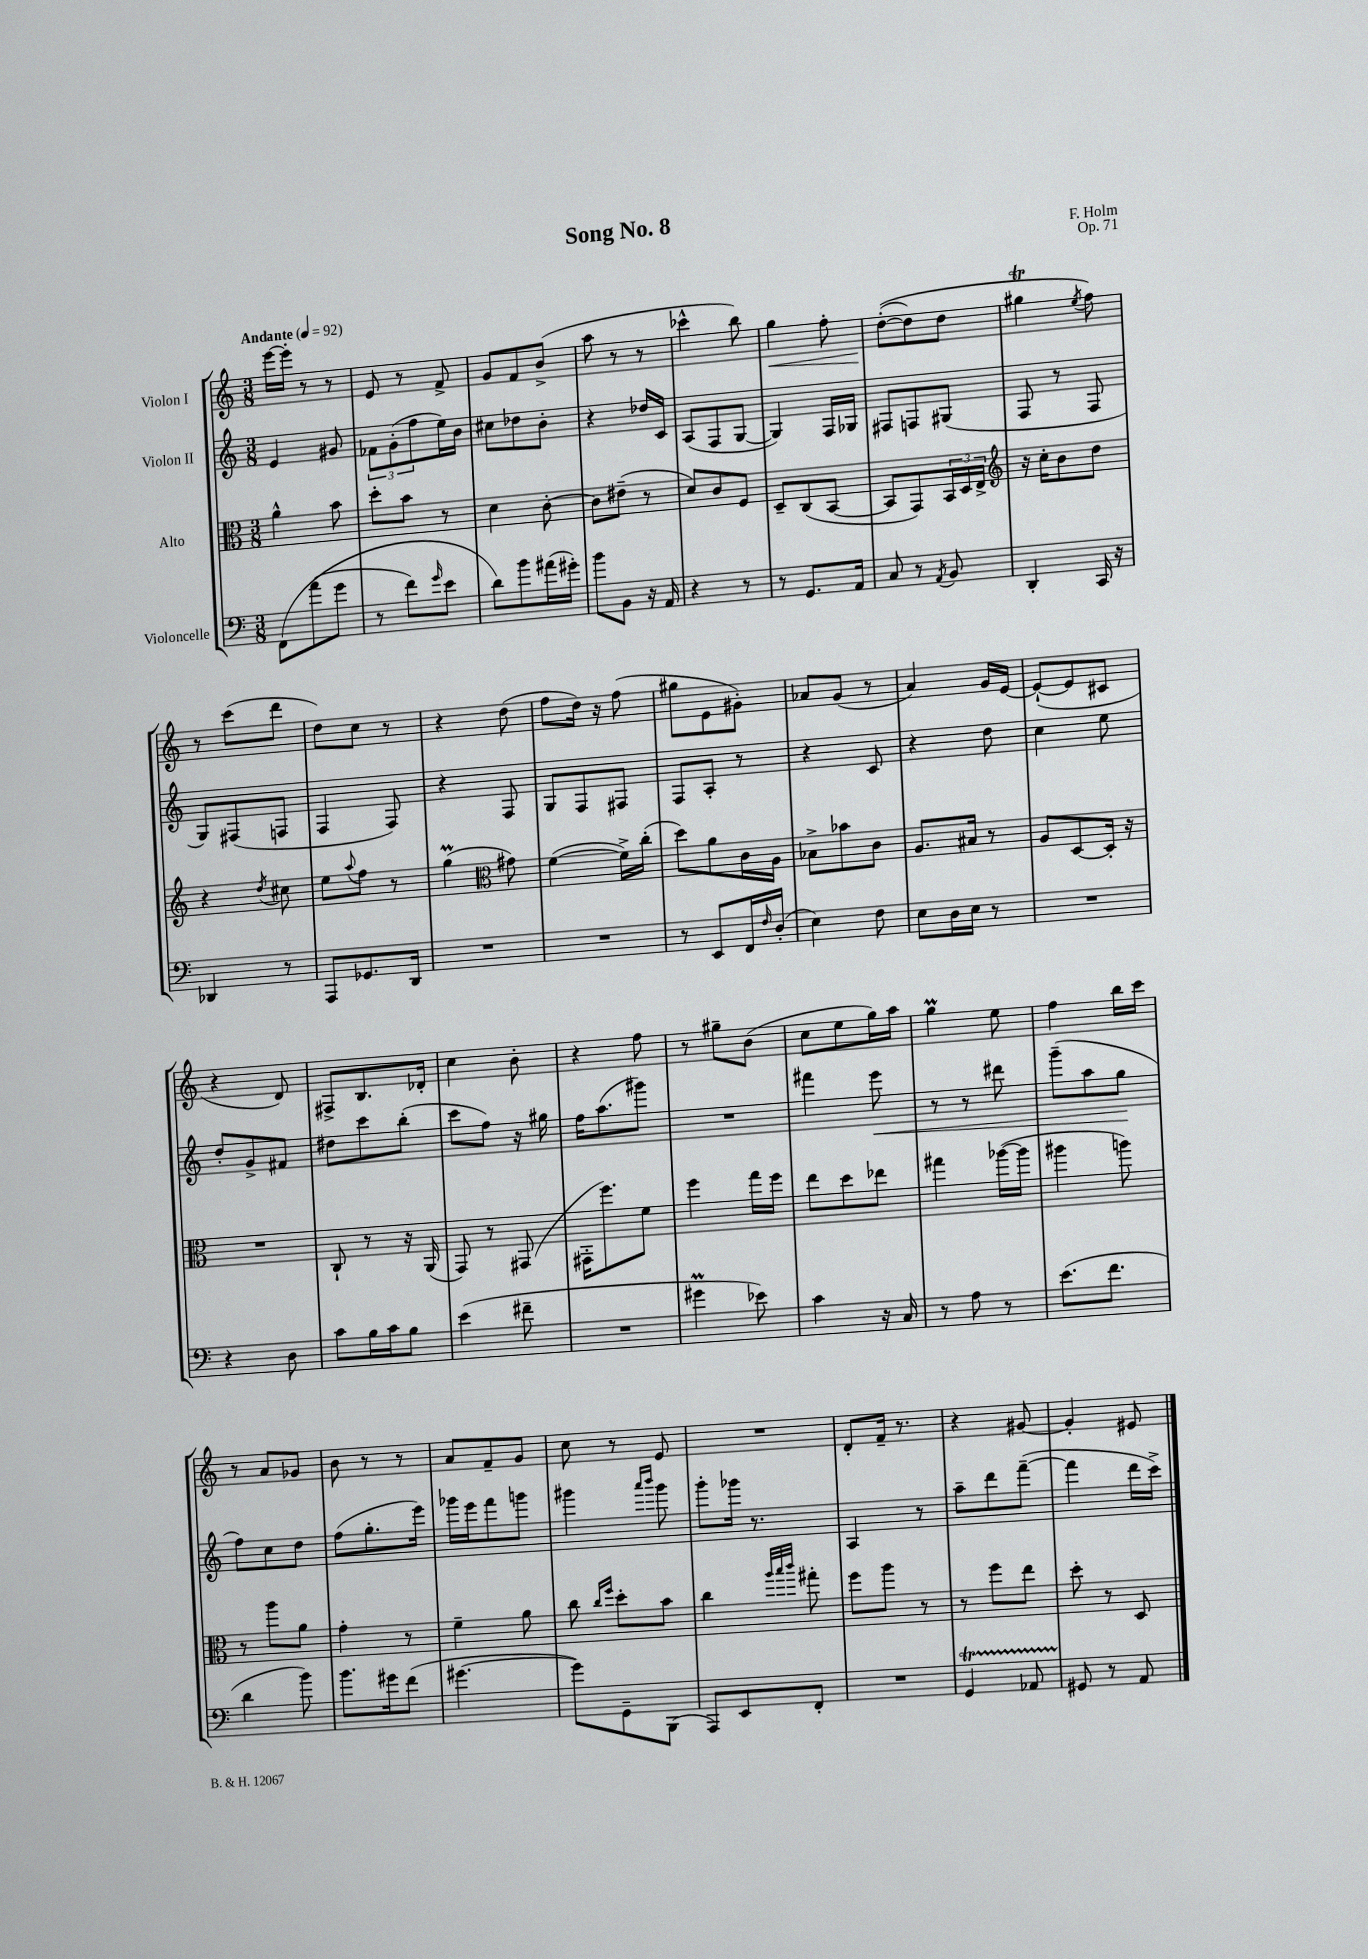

**kern	**kern	**kern	**dynam	**kern	**dynam
*part4	*part3	*part2	*part2	*part1	*part1
*staff4	*staff3	*staff2	*staff2	*staff1	*staff1
*I"Violoncelle	*I"Alto	*I"Violon II	*	*I"Violon I	*
*clefF4	*clefC3	*clefG2	*	*clefG2	*
*k[]	*k[]	*k[]	*	*k[]	*
*M3/8	*M3/8	*M3/8	*	*M3/8	*
*MM92	*MM92	*MM92	*	*MM92	*
=1	=1	=1	=1	=1	=1
!	!	!	!	!LO:TX:a:B:t=Andante	!
(8FF\L	4a^^\	4e/	.	[16eee\LL	.
.	.	.	.	16eee'\JJ]	.
(8a\	.	.	.	8r	.
8g\J	8b\	8g#X/	.	8r	.
=2	=2	=2	=2	=2	=2
8r	8dd'\L	12f-X\L	.	8e/	.
.	.	(12g'\	.	.	.
8f\L)	8b\J	.	.	8r	.
.	.	12ff\	.	.	.
16qqg/	.	.	.	.	.
8e\J	8r	16ee\L)	.	8f^/	.
.	.	16b\JJ	.	.	.
=3	=3	=3	=3	=3	=3
8d\L)	4d\	8cc#X\L	.	8g/L	.
8b\	.	8dd-X\	.	8f/	.
(16a#X\L	[8c'\	8b'\J	.	(8b^/J	.
16g#X'\JJ)	.	.	.	.	.
=4	=4	=4	=4	=4	=4
8b\L	8c\L]	4r	.	8aa\	.
8BB\J	(8e#X~\J	.	.	8r	.
16r	8r	16dd-X/LL	.	8r	.
16AA/	.	16c/JJ	.	.	.
=5	=5	=5	=5	=5	=5
4r	8d/L)	(8A/L	.	4ccc-X^^\	.
.	8c/	8F/	.	.	.
8r	8F/J	[8G/J	.	8bb\)	.
=6	=6	=6	=6	=6	=6
!	!	!	!	!	!LO:HP:b
8r	8D~/L	4G/])	.	4gg\	<
8.GG/L	(8C/	.	.	.	.
.	[8BB/J	16F/LL	.	8ff'\	.
16AA/Jk	.	16G-X/JJ	.	.	.
=7	=7	=7	=7	=7	=7
8C/	8BB/L]	8F#X/L	.	(([8dd'\L	.
8r	8GG/)	8Fn/	.	8dd\])	[
8qAA/	.	.	.	.	.
8BB/	24BB/L	(8G#X/J	.	8dd\J	.
.	24D/	.	.	.	.
.	24E^/JJ	.	.	.	.
=8	=8	=8	=8	=8	=8
*	*clefG2	*	*	*	*
4DD'/	16r	8F/	.	4gg#Xt\	.
.	16cc'\KL	.	.	.	.
.	8b\	8r	.	.	.
.	.	.	.	8qee/	.
16CC/	8dd\J	8F/	.	8ff\)	.
16r	.	.	.	.	.
!!LO:LB:g=z
=9	=9	=9	=9	=9	=9
4DD-X/	4r	8G/L)	.	8r	.
.	.	(8F#X/	.	(8ccc\L	.
.	8qdd/	.	.	.	.
8r	8cc#X\	8Fn/J	.	8ddd\J	.
=10	=10	=10	=10	=10	=10
8AAA/L	8ee\L	4F/	.	8dd\L)	.
.	8qqaa/	.	.	.	.
8.GG-X/	8ff\J	.	.	8cc\J	.
.	8r	8F/)	.	8r	.
16DD/Jk	.	.	.	.	.
=11	=11	=11	=11	=11	=11
4.r	(4ggM\	4r	.	4r	.
*	*clefC3	*	*	*	*
.	8g#X\)	8F/	.	(8dd\	.
=12	=12	=12	=12	=12	=12
4.r	([4f\	8G/L	.	8ff\L	.
.	.	8F/	.	16dd\Jk)	.
.	.	.	.	16r	.
.	16f^\LL])	8F#X/J	.	(8ff\	.
.	(16cc'\JJ	.	.	.	.
=13	=13	=13	=13	=13	=13
8r	8dd\L)	8F/L	.	8gg#X\L	.
8EE/L	8a\	8A'/J	.	8e\	.
16FF/L	16c\L	8r	.	8g#X'\J)	.
16qqF/	.	.	.	.	.
(16D'/JJ	16A\JJ	.	.	.	.
=14	=14	=14	=14	=14	=14
4E\)	8B-X^\L	4r	.	8a-X/L	.
.	8b-X\	.	.	(8g/J	.
8F\	8c\J	8c/	.	8r	.
=15	=15	=15	=15	=15	=15
8E\L	8.A/L	4r	.	4a/)	.
16D\L	.	.	.	.	.
16E\JJ	16B#X/Jk	.	.	.	.
8r	8r	8dd\	.	16g/LL	.
.	.	.	.	[16e/JJ	.
=16	=16	=16	=16	=16	=16
4.r	8A/L	4cc\	.	(8e`/L_	.
.	[8D/	.	.	8e/]	.
.	16D'/Jk]	8ee\	.	8c#X/J	.
.	16r	.	.	.	.
!!LO:LB:g=z
=17	=17	=17	=17	=17	=17
4r	4.r	8dd'/L	.	4r	.
.	.	8g^/	.	.	.
8D\	.	8f#X/J	.	8d/)	.
=18	=18	=18	=18	=18	=18
8c\L	8C`/	8dd#X\L	.	8F#X^/L	.
16B\L	8r	8ccc\	.	8.B/	.
16c\J	.	.	.	.	.
8B\J	16r	(8bb'\J	.	.	.
.	(16AA/	.	.	16d-X'/Jk	.
=19	=19	=19	=19	=19	=19
(4e\	8GG/)	8ccc\L	.	4cc\	.
.	8r	8ff\J)	.	.	.
8f#X~\	(8GG#X/	16r	.	8b'\	.
.	.	16gg#X\	.	.	.
=20	=20	=20	=20	=20	=20
4.r	16GG#X'\KL	16ff\KL	.	4r	.
.	8.ff\)	(8.aa\	.	.	.
.	8f\J	8ggg#X\J)	.	8ff\	.
=21	=21	=21	=21	=21	=21
4g#Xm\	4ff\	4.r	.	8r	.
.	.	.	.	8gg#X~\L	.
8e-X\)	16gg\LL	.	.	(8b\J	.
.	16ff\JJ	.	.	.	.
=22	=22	=22	=22	=22	=22
4c\	8ee\L	4fff#X\	.	8cc\L	.
.	8dd\	.	.	8ee\	.
!	!	!	!LO:HP:b	!	!
16r	8ee-X\J	8eee\	<	16gg\L)	.
16C/	.	.	.	16aa\JJ	.
=23	=23	=23	=23	=23	=23
8r	4gg#X\	8r	.	4ggM\	.
8A\	.	8r	.	.	.
8r	([16aa-X\LL	8ddd#X\	.	8ee\	.
.	16aa-\JJ]	.	.	.	.
=24	=24	=24	=24	=24	=24
(8.e\L	4aa#X\	(8ggg~\L	.	4ff\	.
.	.	8aa\	.	.	.
8.f\J	.	.	.	.	.
.	8aan\)	8gg\J	.	16bb\LL	.
.	.	.	.	16ccc\JJ	.
.	.	.	[	.	.
!!LO:LB:g=z
=25	=25	=25	=25	=25	=25
4d\	8r	8ff\L)	.	8r	.
.	8aa\L	8cc\	.	8a/L	.
8b\)	8a\J	8dd\J	.	8g-X/J	.
=26	=26	=26	=26	=26	=26
8.b\L	4g'\	(8ff\L	.	8b\	.
.	.	8.gg'\	.	8r	.
16g#X\k	.	.	.	.	.
(8f\J	8r	.	.	8r	.
.	.	16eee\Jk)	.	.	.
=27	=27	=27	=27	=27	=27
[4.g#X\	4f~\	16ggg-X\LL	.	8a/L	.
.	.	16eee\J	.	.	.
.	.	8fff\	.	8f~/	.
.	8a\	8gggn\J	.	8g/J	.
=28	=28	=28	=28	=28	=28
8g#\L])	8cc\	4ggg#X\	.	8cc\	.
.	16qqcc/LL	.	.	.	.
.	16qqff/JJ	.	.	.	.
8GG~\	8dd'\L	.	.	8r	.
.	.	16qqaaa/LL	.	.	.
.	.	16qqbbb/JJ	.	.	.
(8BBB\J	8b\J	8ggg#\	.	8e/	.
=29	=29	=29	=29	=29	=29
8AAA/L)	4cc\	8ggg'\L	.	4.r	.
8EE/	.	16ggg-X\Jk	.	.	.
.	.	8.r	.	.	.
.	32qqaa/LLL	.	.	.	.
.	32qqbb/	.	.	.	.
.	32qqccc/JJJ	.	.	.	.
8FF'/J	8gg#X'\	.	.	.	.
=30	=30	=30	=30	=30	=30
4.r	8ff\L	4A/	.	8d'/L	.
.	8aa\J	.	.	16f~/Jk	.
.	.	.	.	8.r	.
.	8r	8r	.	.	.
=31	=31	=31	=31	=31	=31
4GGT/	8r	8aa~\L	.	4r	.
.	8ff\L	8ddd\	.	.	.
8AA-XTTT/	8ee\J	([8fff~\J	.	[8g#X/	.
=32	=32	=32	=32	=32	=32
8GG#X/	8dd'\	4fff\]	.	4g#'/]	.
8r	8r	.	.	.	.
8AA/	8D/	16ddd\LL	.	8e#X/	.
.	.	16ccc^\JJ)	.	.	.
==	==	==	==	==	==
*-	*-	*-	*-	*-	*-
